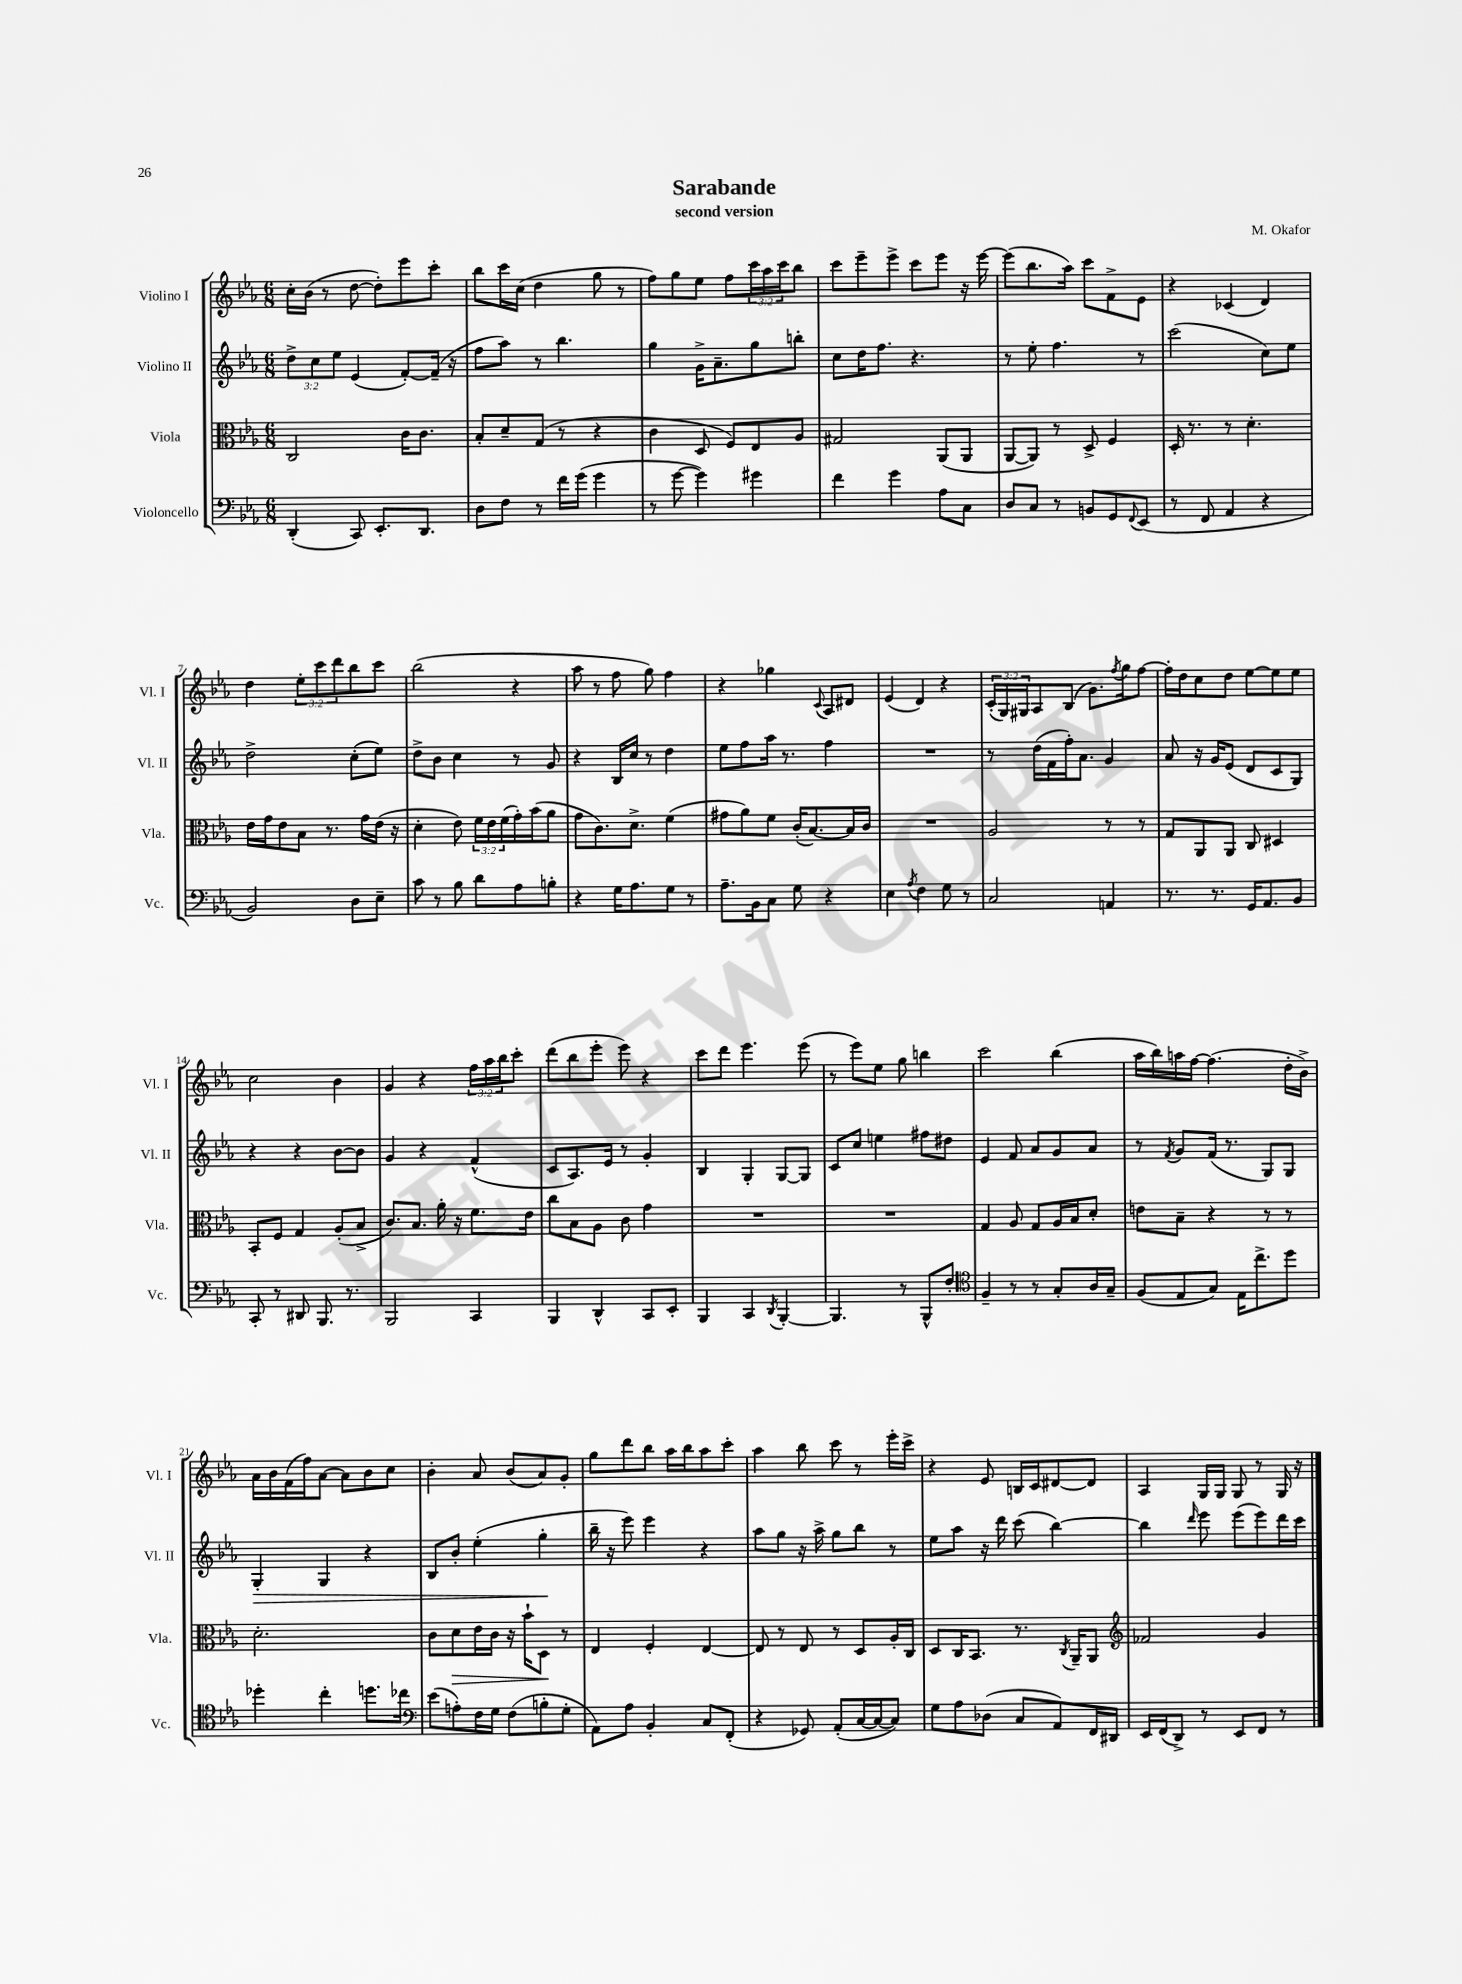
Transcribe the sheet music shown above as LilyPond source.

\header { title = "Sarabande" composer = "M. Okafor" subtitle = "second version" }
<<
\new StaffGroup <<
\new Staff = "s0" \with { instrumentName = "Violino I" shortInstrumentName = "Vl. I" } {
    \clef treble \key ees \major \numericTimeSignature \time 6/8 \override Staff.TupletNumber.text = #tuplet-number::calc-fraction-text
    c''16-. bes'16( r8 d''8~ d''8-.) ees'''8 c'''8-. |
    bes''8 c'''16 c''16( d''4 g''8 r8 |
    f''8) g''8 ees''8 f''8 \tuplet 3/2 { c'''16 aes''16 c'''16 } bes''8 |
    c'''8 ees'''8-- ees'''8-> c'''8 ees'''8 r16 ees'''16~ |
    ees'''8( bes''8. aes''16) c'''8 f'8-> ees'8 |
    r4 ces'4( d'4) |
    d''4 \tuplet 3/2 { ees''8-. c'''8 d'''8 } bes''8 c'''8 |
    bes''2( r4 |
    aes''8 r8 f''8 g''8) f''4 |
    r4 ges''4 \appoggiatura { c'8 } aes8 dis'8 |
    ees'4( d'4) r4 |
    \tuplet 3/2 { c'16-.( g16) gis16 } aes8 bes8( g'8.) \acciaccatura { f''8 } g''16 f''8~ |
    f''16-. d''16 c''8 d''8 ees''8~ ees''8 ees''8 |
    c''2 bes'4 |
    g'4 r4 \tuplet 3/2 { f''16 aes''16 bes''16 } c'''8-. |
    d'''8( bes''8 ees'''8-. ees'''8) r4 |
    c'''8 d'''8 ees'''4. ees'''8( |
    r8 ees'''8) ees''8 g''8 b''4 |
    c'''2 bes''4( |
    aes''16 bes''16) a''16 f''16~ f''4.( d''16-. bes'16->) |
    aes'16 bes'16 f'16( f''16) aes'8~ aes'8 bes'8 c''8 |
    bes'4-. aes'8 bes'8( aes'8) g'8-. |
    g''8 d'''8 bes''8 aes''16 bes''16 aes''8 c'''8-. |
    aes''4 bes''8 c'''8 r8 ees'''16-. c'''16-> |
    r4 ees'8 b16 c'16 dis'8~ dis'8 |
    aes4 g16 g16 g8 r8 g16 r16 \bar "|." |
}
\new Staff = "s1" \with { instrumentName = "Violino II" shortInstrumentName = "Vl. II" } {
    \clef treble \key ees \major \numericTimeSignature \time 6/8 \override Staff.TupletNumber.text = #tuplet-number::calc-fraction-text
    \tuplet 3/2 { d''8-> c''8 ees''8 } ees'4( f'8~-.) f'16--( r16 |
    f''8 aes''8) r8 bes''4. |
    g''4 g'16-> aes'8.-- g''8 b''8-. |
    c''8 d''16 f''8. r4. |
    r8 ees''8-. f''4. r8 |
    c'''2( c''8) ees''8 |
    d''2-> c''8-.( ees''8) |
    d''8-> bes'8 c''4 r8 g'8 |
    r4 bes16 c''16 r8 d''4 |
    ees''8 f''8 aes''16 r8. f''4 |
    R2. |
    r8 d''16( f'16 f''16-.) aes'8. g'4 |
    aes'8 r16 g'16 ees'8( d'8 c'8 g8) |
    r4 r4 bes'8~ bes'8 |
    g'4 r4 f'4-^( |
    c'8 aes8.) ees'16 r8 g'4-. |
    bes4 g4-. g8~ g8 |
    c'8 c''8 e''4 fis''8 dis''8 |
    ees'4 f'8 aes'8 g'8 aes'8 |
    r8 \acciaccatura { f'8 } g'8 f'16( r8. g8) g8 |
    g4-.\> g4 r4 |
    bes8 bes'8-. ees''4-.( g''4-.\! |
    bes''16-- r16 ees'''8) ees'''4 r4 |
    aes''8 g''8 r16 aes''16-> g''8 bes''8 r8 |
    ees''8 aes''8 r16 d'''16 c'''8( bes''4~) |
    bes''4 \grace { d'''16 } ees'''8 ees'''8( ees'''8) d'''16 c'''16 \bar "|." |
}
\new Staff = "s2" \with { instrumentName = "Viola" shortInstrumentName = "Vla." } {
    \clef alto \key ees \major \numericTimeSignature \time 6/8 \override Staff.TupletNumber.text = #tuplet-number::calc-fraction-text
    c2 c'16 c'8. |
    bes8-. d'8-- g8( r8 r4 |
    c'4 d8 f8) ees8 aes8 |
    gis2 aes,8( aes,8 |
    aes,8~ aes,8) r8 d8-> f4 |
    d16-. r8. r8 d'4.-. |
    ees'16 g'16 ees'8 bes8 r8. g'16 ees'16( r16 |
    d'4-. ees'8) \tuplet 3/2 { f'16 ees'16 f'16( } g'16-.) bes'16( aes'8 |
    g'8 c'8.) d'8.-> f'4( |
    gis'8 aes'8) f'8 c'16-.( bes8.~) bes16 c'16 |
    R2. |
    aes2 r8 r8 |
    g8 aes,8 aes,8 c8 dis4 |
    bes,8-. f8 g4 aes8-.( bes8-> |
    c'8.) bes8. aes'16-. r16 f'8. ees'16 |
    c''8 bes8 aes8 c'8 g'4 |
    R2. |
    R2. |
    g4 aes8 g8 aes16 bes16 d'8-. |
    e'8 bes8-- r4 r8 r8 |
    d'2.-. |
    c'8 d'8\> ees'16 c'16 r16 bes'16-! d8\! r8 |
    ees4 f4-. ees4~ |
    ees8 r8 ees8 r8 d8 aes16-. c16 |
    d8 c16 bes,8. r8. \acciaccatura { c8 } aes,16-- aes,8 |
    \clef treble fes'2 g'4 \bar "|." |
}
\new Staff = "s3" \with { instrumentName = "Violoncello" shortInstrumentName = "Vc." } {
    \clef bass \key ees \major \numericTimeSignature \time 6/8
    d,4-.( c,8) ees,8.-. d,8. |
    d8 f8 r8 f'16 g'16( g'4 |
    r8 g'8~ g'4) gis'4 |
    f'4 g'4 aes8 c8 |
    d8 c8 r8 b,8 g,8 \appoggiatura { f,8 } ees,8( |
    r8 f,8 aes,4 r4 |
    bes,2) d8 ees8-- |
    c'8 r8 bes8 d'8 aes8 b8-. |
    r4 g16 aes8. g8 r8 |
    aes8.-- bes,16 c8 g8 r4 |
    ees4 \acciaccatura { aes8 } f4 g8 r8 |
    c2 a,4 |
    r8. r8. g,16 aes,8. bes,8 |
    c,8-. r8 dis,8 bes,,8. r8. |
    bes,,2 c,4 |
    bes,,4 d,4-^ c,8 ees,8-. |
    bes,,4 c,4 \acciaccatura { d,8 } bes,,4~-. |
    bes,,4. r8 bes,,8-^ f8-. |
    \clef tenor f4-- r8 r8 g8-. aes16 g16-- |
    f8( ees8 g8) ees16 c''8.-> d''8 |
    des''4-. c''4-. d''8. ces''16 |
    \clef bass ees'8( a8-.) f16 g16 f8( b8-. g8-. |
    aes,8) aes8 bes,4-. c8 f,8-.( |
    r4 ges,8) aes,8-.( c16~ c16~ c8) |
    g8 aes8 des8( c8 aes,8) f,16 dis,16 |
    ees,16 f,16( d,8->) r8 ees,8 f,8 r8 \bar "|." |
}
>>
>>
